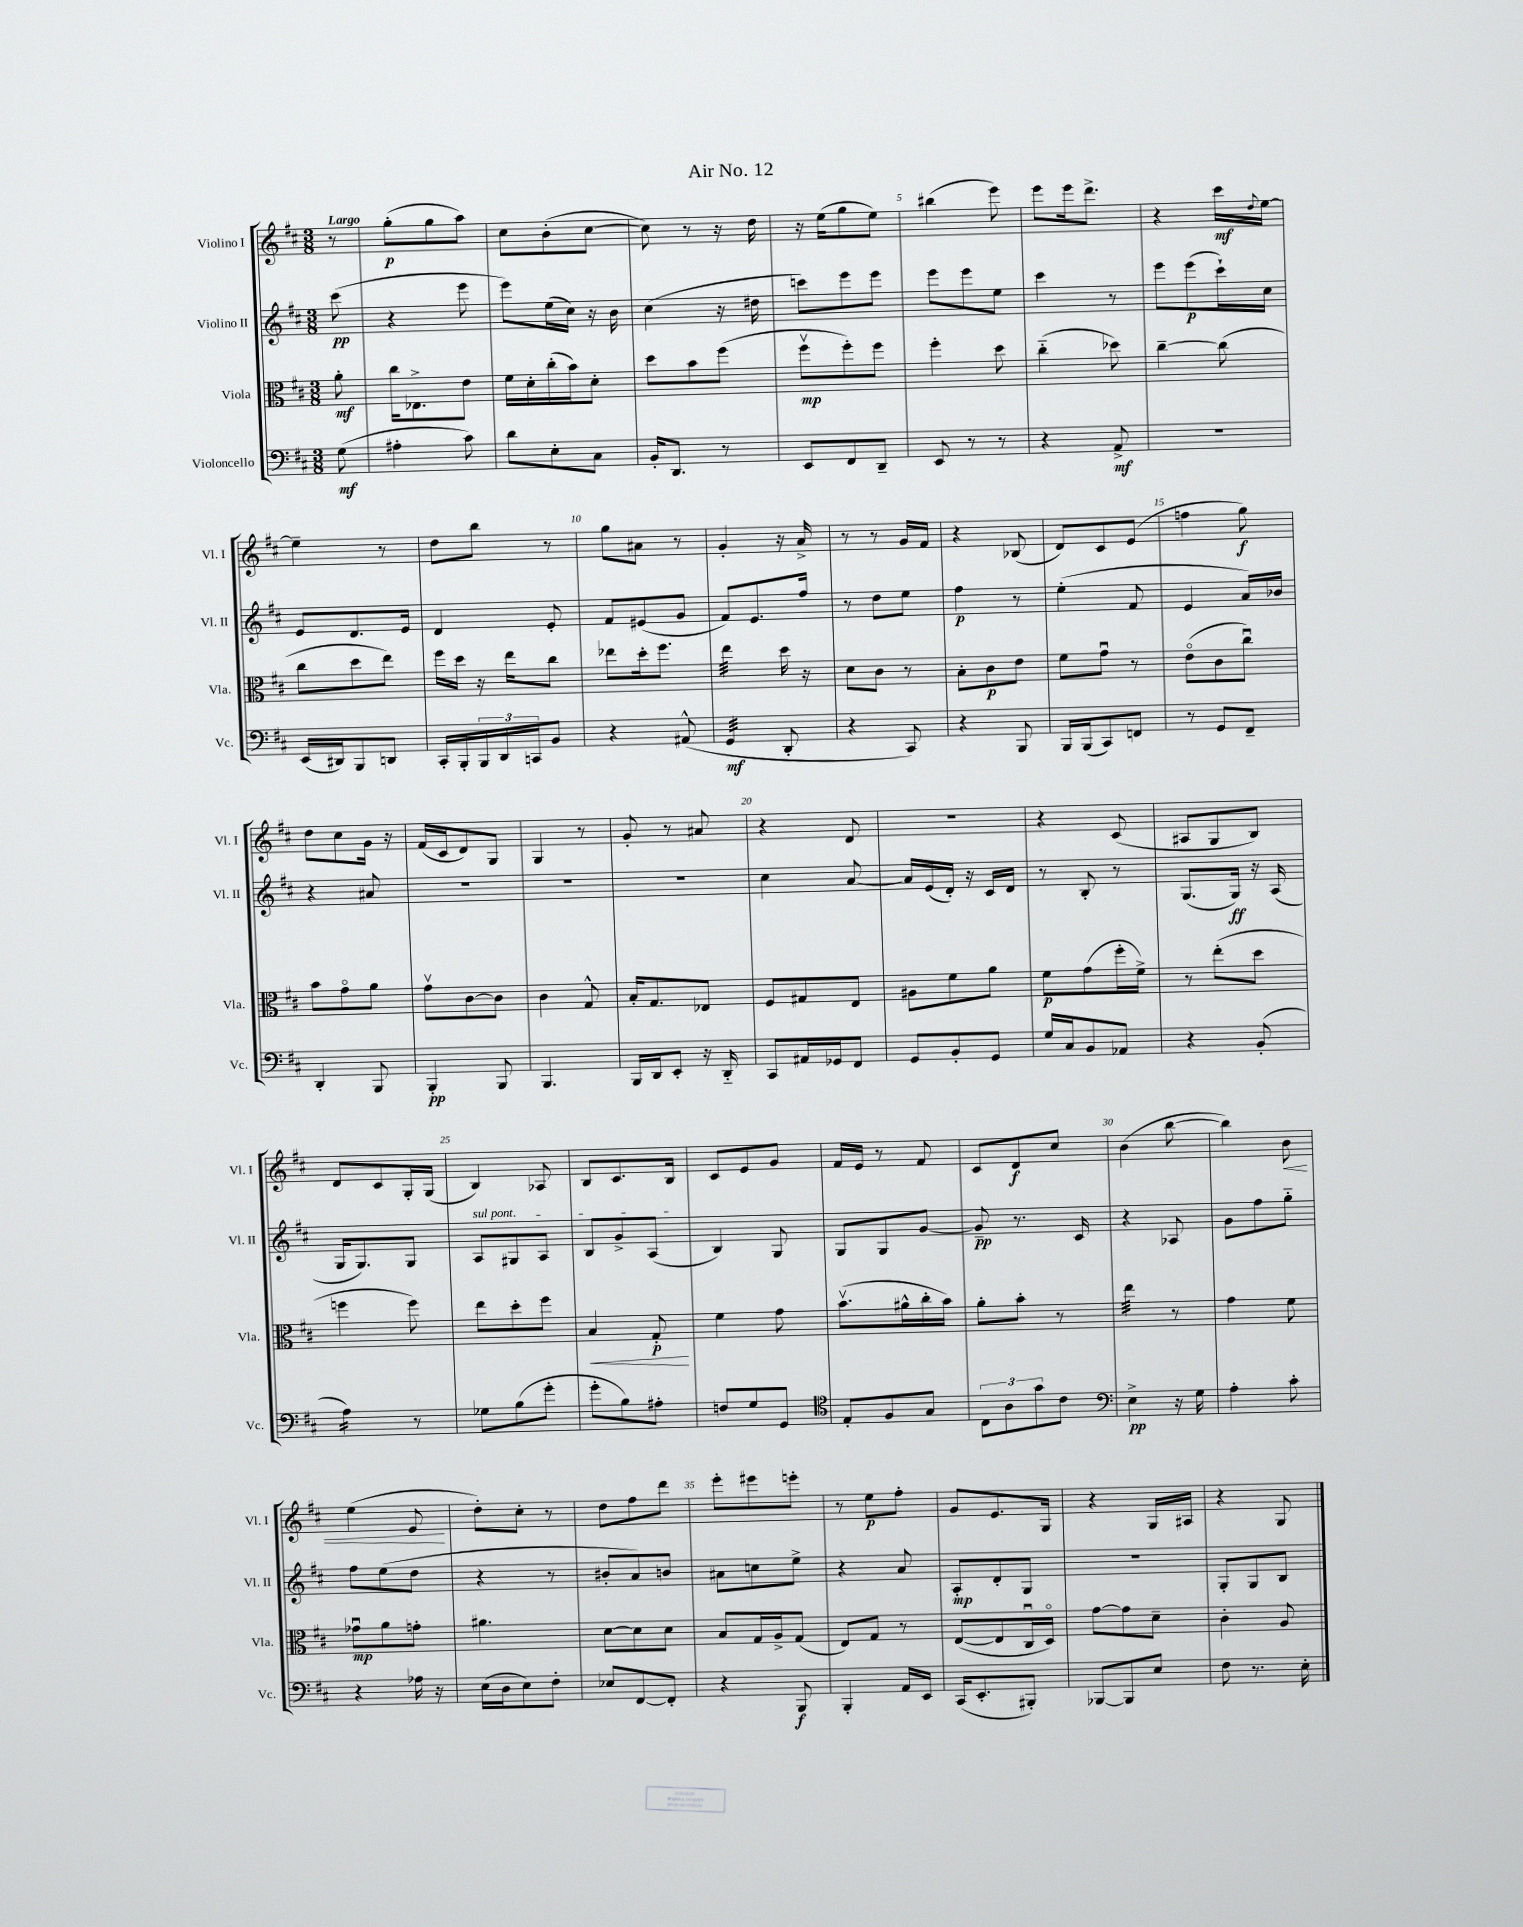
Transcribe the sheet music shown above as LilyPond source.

\header { title = "Air No. 12" }
<<
\new StaffGroup <<
\new Staff = "s0" \with { instrumentName = "Violino I" shortInstrumentName = "Vl. I" } {
    \clef treble \key d \major \numericTimeSignature \time 3/8 \partial 8 \tempo "Largo"
    r8 |
    g''8-.\p( g''8 a''8) |
    cis''8 b'8-.( cis''8~ |
    cis''8) r8 r16 d''16 |
    r16 e''16( g''8 e''8) |
    bis''4( e'''8) |
    e'''8 e'''16 d'''8.-> |
    r4 cis'''16\mf \appoggiatura { d''8 } e''16~ |
    e''4-- r8 |
    d''8 b''8 r8 |
    g''8 ais'8 r8 |
    g'4-. r16 a'16-> |
    r8 r8 g'16 fis'16 |
    r4 bes8( |
    d'8) cis'8 e'8( |
    f''4 g''8\f) |
    d''8 cis''8 g'16 r16 |
    fis'16( cis'16 d'8) g8 |
    g4 r8 |
    g'8-. r8 ais'8 |
    r4 d'8 |
    R4. |
    r4 cis'8( |
    ais8 g8 b8) |
    d'8 cis'8 g16-. g16( |
    b4) aes8 |
    b8 cis'8. b16 |
    cis'8 e'8 g'8 |
    fis'16 e'16 r8 fis'8 |
    cis'8 d'8\f cis''8 |
    b'4( b''8~ |
    b''4) b'8\< |
    e''4( e'8\! |
    d''8-.) cis''8-. r8 |
    d''8 fis''8 d'''8 |
    e'''8-. eis'''8 e'''8-. |
    r8 e''8\p fis''8-. |
    g'8 e'8. g16 |
    r4 g16 ais16 |
    r4 g8 \bar "|." |
}
\new Staff = "s1" \with { instrumentName = "Violino II" shortInstrumentName = "Vl. II" } {
    \clef treble \key d \major \numericTimeSignature \time 3/8 \partial 8
    cis'''8\pp( |
    r4 e'''8 |
    e'''8) e''16( cis''16) r16 b'16 |
    cis''4( r16 dis''16 |
    c'''8) e'''8 e'''8 |
    e'''8 e'''8 e''8 |
    cis'''4 r8 |
    e'''8 e'''8\p( cis'''16-!) cis''16 |
    e'8 d'8. e'16 |
    d'4 e'8-. |
    fis'8 eis'8( g'8 |
    fis'8) e'8. fis''16 |
    r8 d''8 e''8 |
    fis''4\p r8 |
    e''4-.( fis'8 |
    e'4 a'16) bes'16 |
    r4 ais'8 |
    R4. |
    R4. |
    R4. |
    cis''4 a'8~ |
    a'16 e'16( d'16-.) r16 cis'16 d'16 |
    r8 b8-. r8 |
    g8.( g16\ff) r16 a16( |
    g16 g8.) g8 |
    \once \override TextSpanner.bound-details.left.text = \markup { \italic "sul pont." } a8\startTextSpan gis8 a8 |
    b8 g'8-> a8\stopTextSpan( |
    b4) g8 |
    g8 g8 g'8~ |
    g'8--\pp r8. cis'16 |
    r4 aes8 |
    g'8 fis''8 g''8-_ |
    fis''8 e''8( d''8 |
    r4 r8 |
    bis'8-. a'8) b'8 |
    ais'8 c''8 e''8-> |
    r4 a'8 |
    a8-.\mp d'8-. g8 |
    R4. |
    g8-. g8 b8 \bar "|." |
}
\new Staff = "s2" \with { instrumentName = "Viola" shortInstrumentName = "Vla." } {
    \clef alto \key d \major \numericTimeSignature \time 3/8 \partial 8
    a'8-.\mf |
    cis''16 ees8.-> e'8 |
    fis'16 d'16-. cis''16-.( b'16) d'8-. |
    d''8 b'8 fis''8( |
    fis''8\upbow\mp fis''8-.) fis''8 |
    fis''4-. d''8 |
    cis''4-_( des''8) |
    cis''4~-- cis''8( |
    cis''8 d''8 e''8) |
    fis''16 d''16 r16 e''16 cis''8 |
    ees''8 d''16-. fis''8. |
    e''4:32 d''16 r16 |
    d'8 cis'8 r8 |
    b8-. cis'8\p e'8 |
    fis'8 g'8\downbow r8 |
    e'8\flageolet( cis'8 cis''8\downbow) |
    b'8 g'8\flageolet a'8 |
    g'8\upbow cis'8~ cis'8 |
    cis'4 g8-^ |
    b16-. g8. ees8 |
    fis8 gis8 e8 |
    ais8 fis'8 a'8 |
    fis'8\p g'8( fis''16-. fis'16->) |
    r8 e''8-.( d''8 |
    f''4 f''8) |
    e''8 d''8-. fis''8 |
    b4\< g8-.\p\! |
    fis'4 g'8 |
    b'8.\upbow( ais'16-^ cis''16-. b'16) |
    a'8-. b'8-. r8 |
    e''4:32 r8 |
    g'4 fis'8 |
    ges'8\downbow\mp a'8 g'8-. |
    ais'4. |
    d'8~ d'8 d'8 |
    b8 g16 a16-> g8( |
    e8) g8 r8 |
    e8~( e8 cis16\downbow d16\flageolet) |
    g'8~ g'8 d'8-- |
    cis'4-. a8 \bar "|." |
}
\new Staff = "s3" \with { instrumentName = "Violoncello" shortInstrumentName = "Vc." } {
    \clef bass \key d \major \numericTimeSignature \time 3/8 \partial 8
    g8\mf( |
    ais4-. cis'8) |
    d'8 e8-. cis8 |
    b,16-. d,8. r8 |
    e,8 fis,8 d,8-- |
    e,8 r8 r8 |
    r4 a,8->\mf |
    R4. |
    e,16( dis,16) b,,8 d,8 |
    cis,16-. b,,16-. \tuplet 3/2 { b,,16 d,16 c,16 } b,8 |
    r4 ais,8-^( |
    g,4:32\mf d,8-. |
    r4 cis,8) |
    r4 b,,8 |
    b,,16 b,,16( cis,8) f,8 |
    r8 g,8 fis,8-- |
    d,4-. b,,8 |
    b,,4-.\pp b,,8 |
    b,,4. |
    b,,16 d,16 e,8-. r16 d,16-_ |
    cis,8 ais,16 ges,16 fis,8 |
    g,8 b,8-. g,8 |
    g16 cis16 b,8 aes,8 |
    r4 b,8-.( |
    a4:16) r8 |
    ges8 b8( g'8-. |
    g'8-. b8) ais8-. |
    f8 g8 g,8 |
    \clef tenor e8-. fis8 g8 |
    \tuplet 3/2 { cis8 a8 g'8 } cis'8 |
    \clef bass e4->\pp r16 g16 |
    a4-. cis'8-. |
    r4 aes16 r16 |
    e16( d16 e8) fis8-. |
    ees8 fis,8~ fis,8-. |
    r4 b,,8\f |
    b,,4-. a,16 e,16 |
    cis,16( e,8.-. bis,,8-.) |
    bes,,8~ bes,,8 e8 |
    fis8 r8. e16-. \bar "|." |
}
>>
>>
\layout { \context { \Score \override BarNumber.break-visibility = ##(#f #t #t) barNumberVisibility = #(every-nth-bar-number-visible 5) } }
